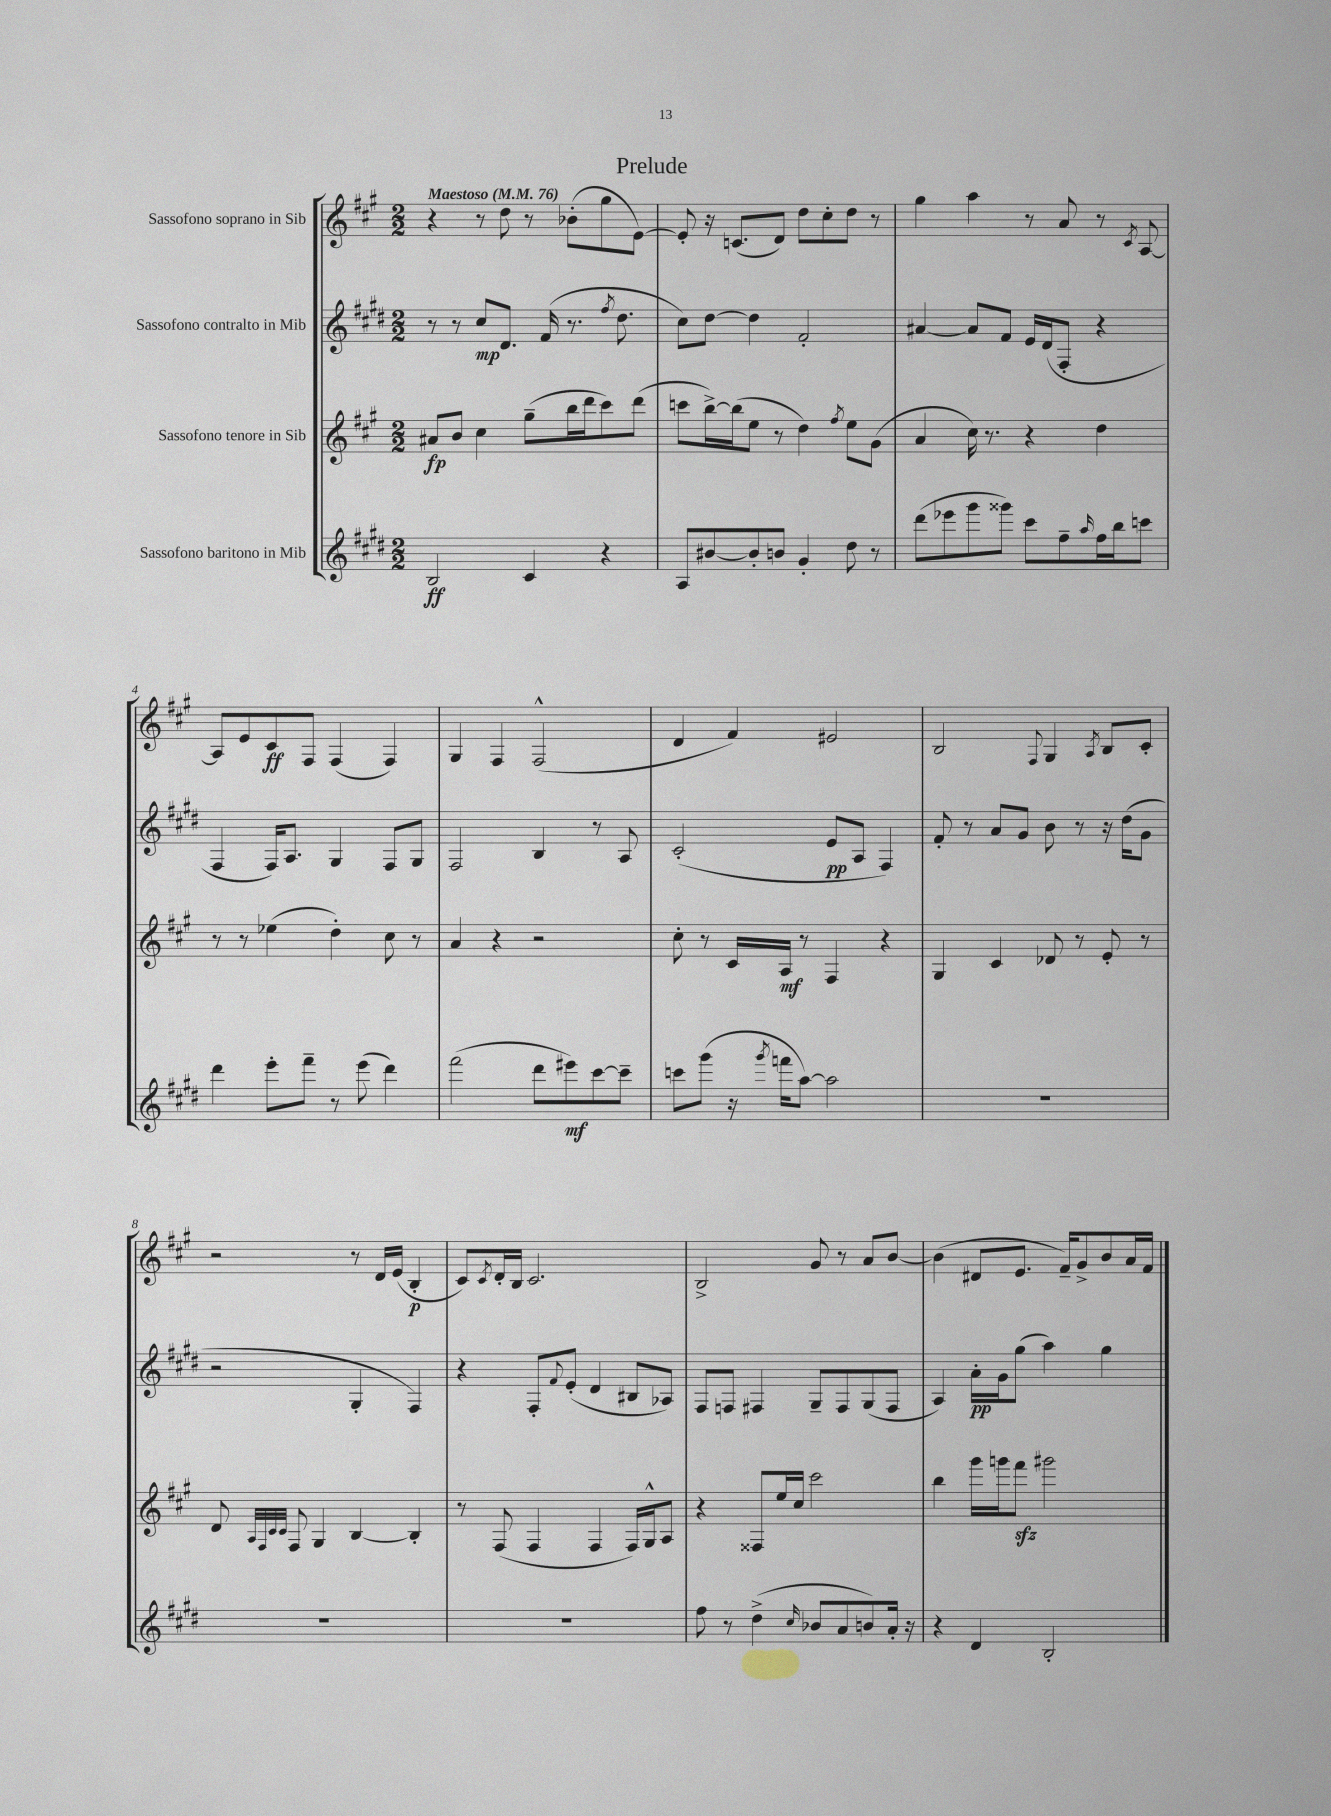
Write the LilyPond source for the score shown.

\header { title = "Prelude" }
<<
\new StaffGroup <<
\new Staff = "s0" \with { instrumentName = "Sassofono soprano in Sib" } {
    \clef treble \key a \major \numericTimeSignature \time 2/2 \tempo "Maestoso" 4 = 76
    r4 r8 d''8 r8 bes'8-.( gis''8 e'8~) |
    e'8-. r16 c'8.( d'8) d''8 cis''8-. d''8 r8 |
    gis''4 a''4 r8 a'8 r8 \acciaccatura { cis'8 } a8~ |
    a8 e'8 cis'8\ff fis8 fis4( fis4) |
    gis4 fis4 fis2-^( |
    d'4 fis'4) eis'2 |
    b2 \appoggiatura { fis8 } gis4 \acciaccatura { a8 } b8 cis'8-. |
    r2 r8 d'16 e'16( b4-.\p |
    cis'8) \acciaccatura { cis'8 } d'16-. b16 cis'2. |
    b2-> gis'8 r8 a'8 b'8~ |
    b'4( dis'8 e'8. fis'16--) gis'8-> b'8 a'16 fis'16 \bar "|." |
}
\new Staff = "s1" \with { instrumentName = "Sassofono contralto in Mib" } {
    \clef treble \key e \major \numericTimeSignature \time 2/2
    r8 r8 cis''8\mp dis'8. fis'16( r8. \acciaccatura { fis''8 } dis''8. |
    cis''8) dis''8~ dis''4 fis'2-. |
    ais'4~ ais'8 fis'8 e'16 dis'16( fis8-. r4 |
    fis4 fis16) a8. gis4 fis8 gis8 |
    fis2 b4 r8 a8 |
    cis'2-.( e'8\pp a8 fis4) |
    fis'8-. r8 a'8 gis'8 b'8 r8 r16 dis''16( gis'8 |
    r2 gis4-. fis4) |
    r4 fis8-. \appoggiatura { fis'8 } e'8-.( dis'4 bis8 aes8) |
    fis8 f8 fis4 gis8-- fis8 gis8( fis8 |
    a4) a'16-.\pp gis'16 gis''8( a''4) gis''4 \bar "|." |
}
\new Staff = "s2" \with { instrumentName = "Sassofono tenore in Sib" } {
    \clef treble \key a \major \numericTimeSignature \time 2/2
    ais'8\fp b'8 cis''4 gis''8--( b''16 d'''16 cis'''8) d'''8( |
    c'''8 b''16~->) b''16( e''8 r8 d''4) \acciaccatura { fis''8 } e''8 gis'8( |
    a'4 cis''16) r8. r4 d''4 |
    r8 r8 ees''4( d''4-.) cis''8 r8 |
    a'4 r4 r2 |
    cis''8-. r8 cis'16 a16\mf r8 fis4 r4 |
    gis4 cis'4 des'8 r8 e'8-. r8 |
    d'8 \grace { a32 fis32 cis'32 cis'32 } fis8 gis4 b4~ b4-. |
    r8 fis8( fis4 fis4 fis16) gis16-^ a8 |
    r4 fisis8 e''16 cis''16 cis'''2 |
    b''4 gis'''16 g'''16 fis'''8\sfz gis'''2 \bar "|." |
}
\new Staff = "s3" \with { instrumentName = "Sassofono baritono in Mib" } {
    \clef treble \key e \major \numericTimeSignature \time 2/2
    b2\ff cis'4 r4 |
    a8 bis'8~ bis'8-. b'8 gis'4-. dis''8 r8 |
    dis'''8( ees'''8 gis'''8 gisis'''8) cis'''8 fis''8-- \grace { a''16 } fis''16 b''16 c'''8 |
    dis'''4 e'''8-. fis'''8-- r8 e'''8( dis'''4) |
    fis'''2( dis'''8 eis'''8\mf) cis'''8~ cis'''8-- |
    c'''8 gis'''8( r16 \acciaccatura { gis'''8 } f'''16 a''8~) a''2 |
    R1 |
    R1 |
    R1 |
    fis''8 r8 dis''4->( \grace { cis''16 } bes'8 a'8 b'8) a'16-. r16 |
    r4 dis'4 b2-. \bar "|." |
}
>>
>>
